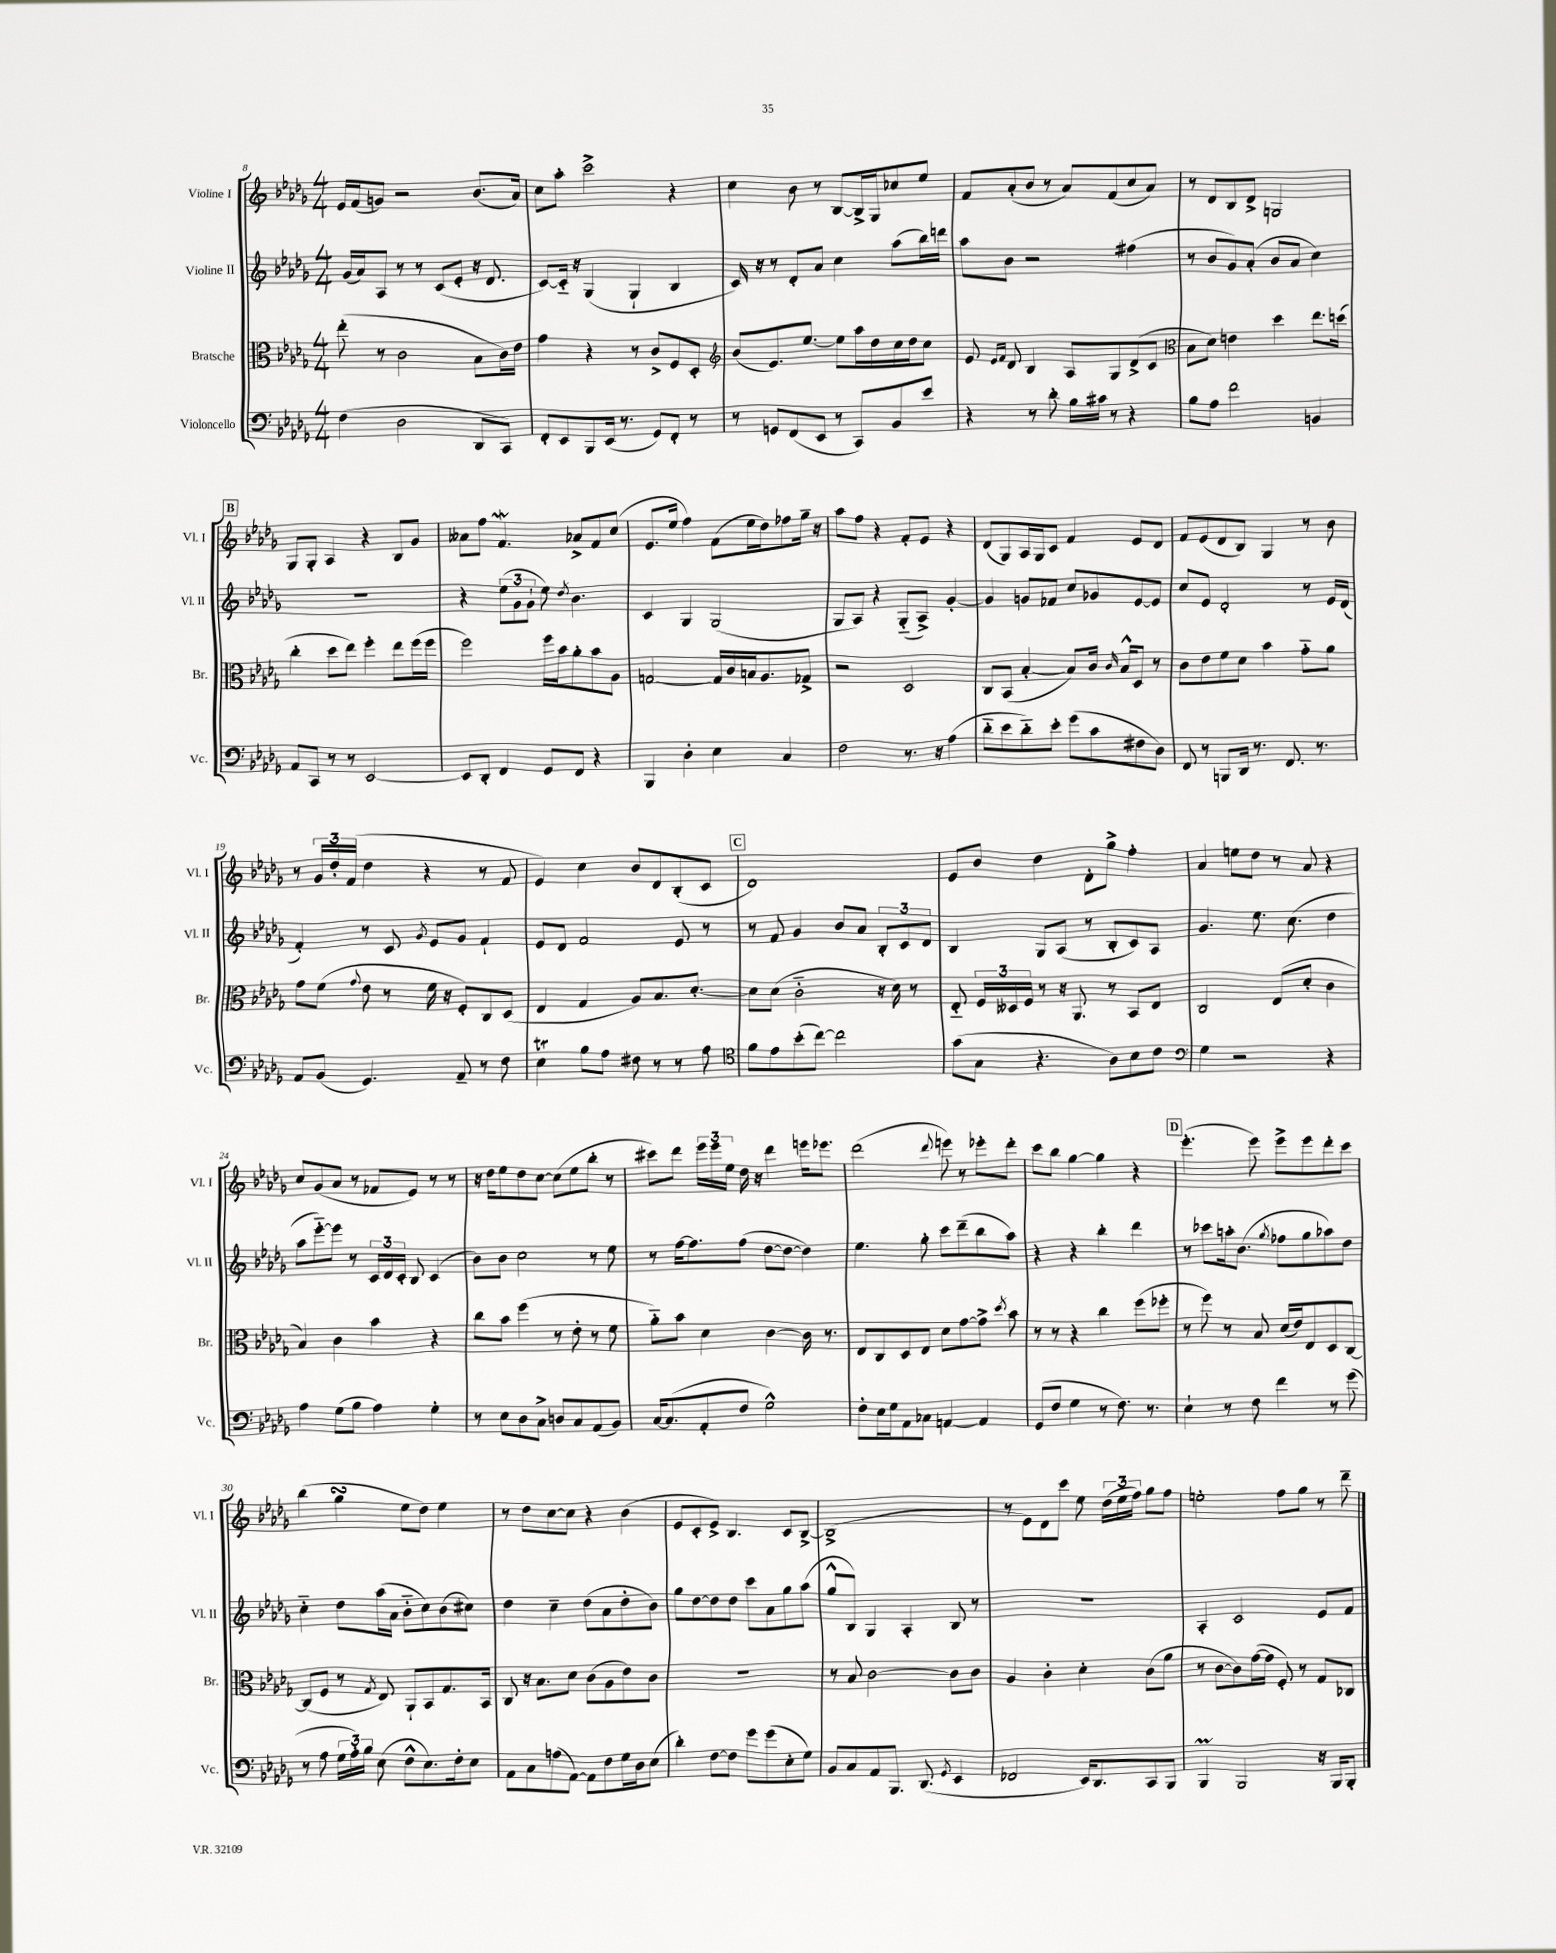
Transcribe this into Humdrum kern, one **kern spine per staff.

**kern	**kern	**kern	**kern
*part4	*part3	*part2	*part1
*staff4	*staff3	*staff2	*staff1
*I"Violoncello	*I"Bratsche	*I"Violine II	*I"Violine I
*I'Vc.	*I'Br.	*I'Vl. II	*I'Vl. I
*clefF4	*clefC3	*clefG2	*clefG2
*k[b-e-a-d-g-]	*k[b-e-a-d-g-]	*k[b-e-a-d-g-]	*k[b-e-a-d-g-]
*M4/4	*M4/4	*M4/4	*M4/4
=8	=8	=8	=8
(4F\	(8ee-'\	(16g-/LL	16e-/LL
.	.	16a-/J)	(16f/J
.	8r	8A-/J	8gn/J)
2D-\	2c\	8r	2r
.	.	8r	.
.	.	(8c/L	.
.	.	8e-'/J	.
8DD-/L	8B-\L	16r	(8.b-/L
.	.	8.d-/	.
8CC/J)	16c\L)	.	.
.	16e-\JJ	.	16a-/Jk)
=9	=9	=9	=9
8FF'/L	4g-\	[8c/L)	8cc\L
8EE-/	.	16c/Jk]	8aa-'\J
.	.	16r	.
8BBB-/	4r	(4G-/	2ccc^\
(16EE-/Jk	.	.	.
8.r	.	.	.
.	8r	4G-`/	.
8GG-/L)	8c^/L	.	.
8FF'/J	8F/	4B-/	4r
8r	8D-'/J	.	.
=10	=10	=10	=10
*	*clefG2	*	*
8r	(8b-/L	16c/)	4cc\
.	.	16r	.
8GGn/L	8.e-/)	8r	.
(8FF/	.	8d-'/L	8b-\
.	[8.ee-/J	.	.
8EE-/J	.	8a-/J	8r
8r	8ee-\L]	4cc\	[8B-/L
8CC/L)	16aa-\L	.	16B-^/L]
.	16dd-\	.	16G-/J
8BB-/	16cc\	(8aa-\L	8cc-X/
.	16dd-\J	.	.
8e-/J	8cc\J	16bb-\L)	8ee-/J
.	.	16dddn\JJ	.
=11	=11	=11	=11
4r	8e-/	8aa-\L	8f/L
.	16qqe-/LL	.	.
.	16qqf/JJ	.	.
.	8d-/	8b-\J	(8a-'/
8r	4B-/	2r	8b-/J
8d-'\	.	.	8r
16B-\LL	8A-/L	.	8a-/L)
16c#X\JJ	.	.	.
8r	8G-/	.	(8f/
4r	(8d-^/	(4ff#X\	8cc/
.	8c/J	.	8a-/J)
=12	=12	=12	=12
*	*clefC3	*	*
8B-\L	8B-\L	8r	8r
8A-\J	8d-\J)	8b-/L	8d-/L
2f\	4en\	8g-/)	8B-/
.	.	(8a-'/J	8d-^/J
.	4dd-\	8b-/L	2Gn/
.	.	8a-/J	.
4BBn/	8.ee-\L	4cc\)	.
.	(16ddn\Jk	.	.
!!LO:LB:g=z
!!LO:REH:place=s1:t=B
=13	=13	=13	=13
8AA-/L	4cc'\	1r	8G-/L
8CC/J	.	.	8G-'/J
8r	8dd-\L	.	4A-/
8r	8ee-\J)	.	.
[2EE-/	4ff'\	.	4r
.	8ee-\L	.	8B-/L
.	(16ff\L	.	8g-/J
.	16ff\JJ	.	.
=14	=14	=14	=14
8EE-/L]	2ff\)	4r	8a--X\L
8DD-'/J	.	.	8ff\J
4FF/	.	(12ee-\L	4.fW/
.	.	12g-\	.
.	.	12g-`\J	.
8GG-/L	16ff\LL	8ee-\)	.
.	16b-\J	.	.
.	.	8qdd-/	.
8FF/J	8a-'\	4.b-\	8a-X^/L
4r	8b-\	.	8f/
.	8A-\J	.	(8cc/J
=15	=15	=15	=15
4BBB-/	[2Gn/	4c/	8.e-/L
.	.	.	16ee-/Jk
4D-'\	.	4G-/	4ff\)
4E-\	16G/LL]	(2G-/	(8f\L
.	16c/	.	.
.	16Bn/J	.	16ee-\L
.	8.A-/	.	16dd-\J)
4C/	.	.	8ff-X\
.	8G-X^/J	.	16gg-~\Jk
.	.	.	16r
=16	=16	=16	=16
2F\	2r	8G-/L	8aa-\L
.	.	8A-/J)	8ff\J
.	.	4r	4r
8.r	2D-/	(8G-/L	8f'/L
.	.	8A-^/J)	8e-/J
16r	.	.	.
(4A-\	.	[4g-'/	4r
=17	=17	=17	=17
8d-\L	8C/L	4g-/]	(8d-/L
8e-\	(8BB-/J	.	8G-/)
8d-\)	[4B-'/	8gn/L	16A-/L
.	.	.	16G-/J
8e-'\J	.	8f-X/J	8c/J
(8g-\L	8B-/L])	8cc/L	4f/
8c\	16c/Jk	8g-X/	.
.	16qqc/	.	.
.	16B-^^/KL	.	.
8F#X\	8D-/J	[8e-/	8e-/L
8D-\J)	8r	8e-/J]	8d-/J
=18	=18	=18	=18
8FF/	8c\L	8cc/L	8f/L
8r	8e-\	8e-/J	(8e-/
8BBBn/L	8f\	2d-'/	8d-/
16DD-/Jk	8d-\J	.	8B-/J)
8.r	.	.	.
.	4b-\	.	4G-/
8.FF/	.	.	.
.	8g-\L	8r	8r
8.r	.	.	.
.	8a-\J	16e-/LL	8b-\
.	.	(16d-/JJ	.
!!LO:LB:g=z
=19	=19	=19	=19
8AA-/L	8g-\L	4f'/)	8r
(8BB-/J	(8f\J	.	24g-/LL
.	.	.	24dd-'/
.	.	.	(24f/JJ
.	8qqg-/	.	.
4.GG-/)	8e-\	8r	4dd-\
.	8r	8c/	.
.	.	8qg-/	.
.	16f\	8e-/L	4r
.	16r	.	.
8AA-~/	8F'/L)	8g-/J	.
8r	8C/	4f`/	8r
8F\	(8D-/J	.	8f/
=20	=20	=20	=20
4E-T\	4E-/	8e-/L	4e-/)
.	.	8d-/J	.
8B-\L	4G-/	2f/	4cc\
8A-\J	.	.	.
8F#X\	8A-/L)	.	8b-/L
8r	8.B-/	.	8d-/
8r	.	8e-/	(8B-'/
.	[8.d-'/J	.	.
8A-\	.	8r	8c/J
!!LO:REH:place=s1:t=C
=21	=21	=21	=21
*clefC4	*	*	*
8f\L	8d-\L]	8r	1d-)
8e-\	(8d-\J	8f/	.
(8b-'\	2c\	4g-/	.
[8cc\J)	.	.	.
2cc\]	.	8b-/L	.
.	.	8a-/J	.
.	16r	12B-'/L	.
.	16d-\)	.	.
.	.	12c/	.
.	8r	.	.
.	.	12d-/J	.
=22	=22	=22	=22
(8g-\L	8E-/	4B-/	8e-/L
8G-\J	24F/LL	.	8b-/J
.	24D--X/	.	.
.	24F/JJ	.	.
4.r	8r	8G-/L	4dd-\
.	16r	(8A-/J	.
.	8.AA-/	.	.
.	.	8r	8d-'\L
8A-\L)	8r	8B-'/L	8gg-^\J
8B-\	8BB-/L	8c/)	4ff'\
8c\J	8E-/J	8A-/J	.
=23	=23	=23	=23
*clefF4	*	*	*
4G-\	2C/	4.g-/	4a-/
2r	.	.	8een\L
.	.	8.ee-\	8dd-\J
.	(8E-/L	.	8r
.	.	(8.cc\	.
.	8d-'/J	.	8a-/
4r	4c\	4dd-\	4r
!!LO:LB:g=z
=24	=24	=24	=24
4A-\	4B-/)	8aa-\L	8cc/L
.	.	[8eee-\)	(8g-/
(8G-\L	4c\	8eee-\J]	8a-/J
8B-\J	.	8r	8r
4A-\)	4b-\	24c/LL	8f-X/L
.	.	24d-/	.
.	.	24c'/JJ	.
.	.	8B-/	8e-/J)
4G-'\	4r	(4c/	8r
.	.	.	8r
=25	=25	=25	=25
8r	8cc\L	8b-\L)	16r
.	.	.	16dd-\KL
8E-\L	8b-\J	8b-\J	8ee-\
8D-\	(4ff\	2cc\	8dd-\
8C^\J	.	.	[8cc\J
8Dn/L	8r	.	(8cc\L]
8C/	8e-'\	.	8ee-\
(8AA-/	8r	8r	8bb-'\J
8BB-/J)	8f\	8ee-\	8r
=26	=26	=26	=26
[16C/KL	8a-\L)	8r	8ccc#X\L)
(8.C/]	.	.	.
.	8b-\J	[16ff\KL	8ddd-\J
.	.	8.ff\]	.
8AA-'/	4d-\	.	24eee-\LL
.	.	.	24eee-\
.	.	.	24ee-\JJ
8F/J	.	(8ff\J	16dd-\
.	.	.	16r
2G-^^\)	[4c\	[8dd-\L	4ddd-\
.	.	8dd-\J_	.
.	16c\]	4dd-\])	16eeen\KL
.	8.r	.	8.eee-X\J
=27	=27	=27	=27
8F'\L	8E-/L	4.ee-\	(2ddd-\
16E-\L	8C/	.	.
16G-\J	.	.	.
8AA-\	8D-/	.	.
8C-X\J	8E-/J	8gg-'\	.
.	.	.	8qqddd-/
[4AAn/	8d-\L	8ccc\L	8eeen\)
.	[8g-\	(8ddd-~\	8r
4AA/]	8g-^\J]	8bb-\	8eee-X'\L
.	8qdd-/	.	.
.	8b-\	8aa-\J)	8ddd-'\J
=28	=28	=28	=28
(8GG-/L	8r	4r	8ccc\L
8F/J	8r	.	8bb-\J
4G-\	4r	4r	[4gg-\
8r	4cc\	4bb-'\	4gg-\]
8.F\)	.	.	.
.	(8ff\L	4ddd-\	4r
8.r	.	.	.
.	8ff-X'\J	.	.
!!LO:REH:place=s1:t=D
=29	=29	=29	=29
4E-`\	8r	8r	(4.eee-'\
.	8ff\)	8ccc-X\L	.
8r	8r	16aan'\k	.
.	.	(8.b-\J	.
8F\	8B-/	.	8eee-\)
.	.	8qgg-/	.
4f\	(16d-/LL	8ff-X\L	8eee-^\L
.	16e-/J)	.	.
.	8E-/	8gg-\	8eee-\
8r	8D-/	8aa-X\)	8ddd-'\
(8g-\	[8C/J	8dd-\J	8ccc\J
!!LO:LB:g=z
=30	=30	=30	=30
8r	(8C/L]	4cc\	(4bb-\
8A-\	8F/J	.	.
24G-\LL	8r	8dd-\L	4gg-sSSs\
24A-'\)	.	.	.
24B-\JJ	.	.	.
.	8qG-/	.	.
(8E-\	8E-/)	(16aa-\L	.
.	.	16a-\JJ	.
8F^^\L	8AA-`/L	8b-\L	8ee-\L
8.E-\)	8BB-/	8cc\)	8dd-\J)
.	8.G-/	(8b-\	4ee-\
16F'\k	.	.	.
8E-\J	.	8cc#X\J)	.
.	16BB-/Jk	.	.
=31	=31	=31	=31
8AA-\L	8C/	4dd-\	8r
8C\	16r	.	8dd-\L
.	8.B-\L	.	.
(8An\	.	4cc~\	[8cc\
[8AA-\J)	8d-\J	.	8cc\J]
8AA-\L]	(8c\L	(8dd-\L	4r
8F\	8A-\	8a-\	.
16G-\L	8e-\)	8dd-'\	(4b-\
16D-\J	.	.	.
(8E-\J	8c\J	8b-\J)	.
=32	=32	=32	=32
4d-'\)	1r	8gg-\L	8e-/L
.	.	[8dd-\	8c'/
[8F\L	.	8dd-\]	8e-^/J)
8F\J]	.	8dd-\J	4.B-/
8g-\L	.	8ccc\L	.
(8g-\	.	8a-\	.
8E-'\	.	8gg-\	8c/L
8G-\J)	.	(8aa-\J	[8B-^/J
=33	=33	=33	=33
8BB-/L	8r	8gg-^^/L	(1B-^]
8C/	8B-/	8B-/J)	.
8AA-/	[2c\	4G-/	.
8.BBB-/J	.	.	.
.	.	4A-'/	.
(8.DD-/	.	.	.
8qGG-/	.	.	.
4EE-/	8c\L]	8B-/	.
.	8c\J	8r	.
=34	=34	=34	=34
2FF-X/	4A-/	1r	8r
.	.	.	8e-\L)
.	4c'\	.	8d-\
.	.	.	8ccc\J
16EE-/KL)	4d-'\	.	8ee-\
8.DD-/	.	.	.
.	.	.	(24dd-\LL
.	.	.	24ee-\
.	.	.	24ff\JJ)
8CC/	(8c\L	.	8gg-\L
8BBB-/J	8a-\J	.	8ff\J
=35	=35	=35	=35
4BBB-M/	8r	4A-'/	2een'\
.	[8c\L	.	.
2BBB-/	8c\])	2c/	.
.	([16g-\L	.	.
.	16g-\JJ]	.	.
.	8F'/)	.	8ff\L
.	8r	.	8gg-\J
16r	8G-/L	8e-/L	8r
16BBB-/KL	.	.	.
8BBB-'/J	8C-X/J	8f/J	8ddd-~\
==	==	==	==
*-	*-	*-	*-
